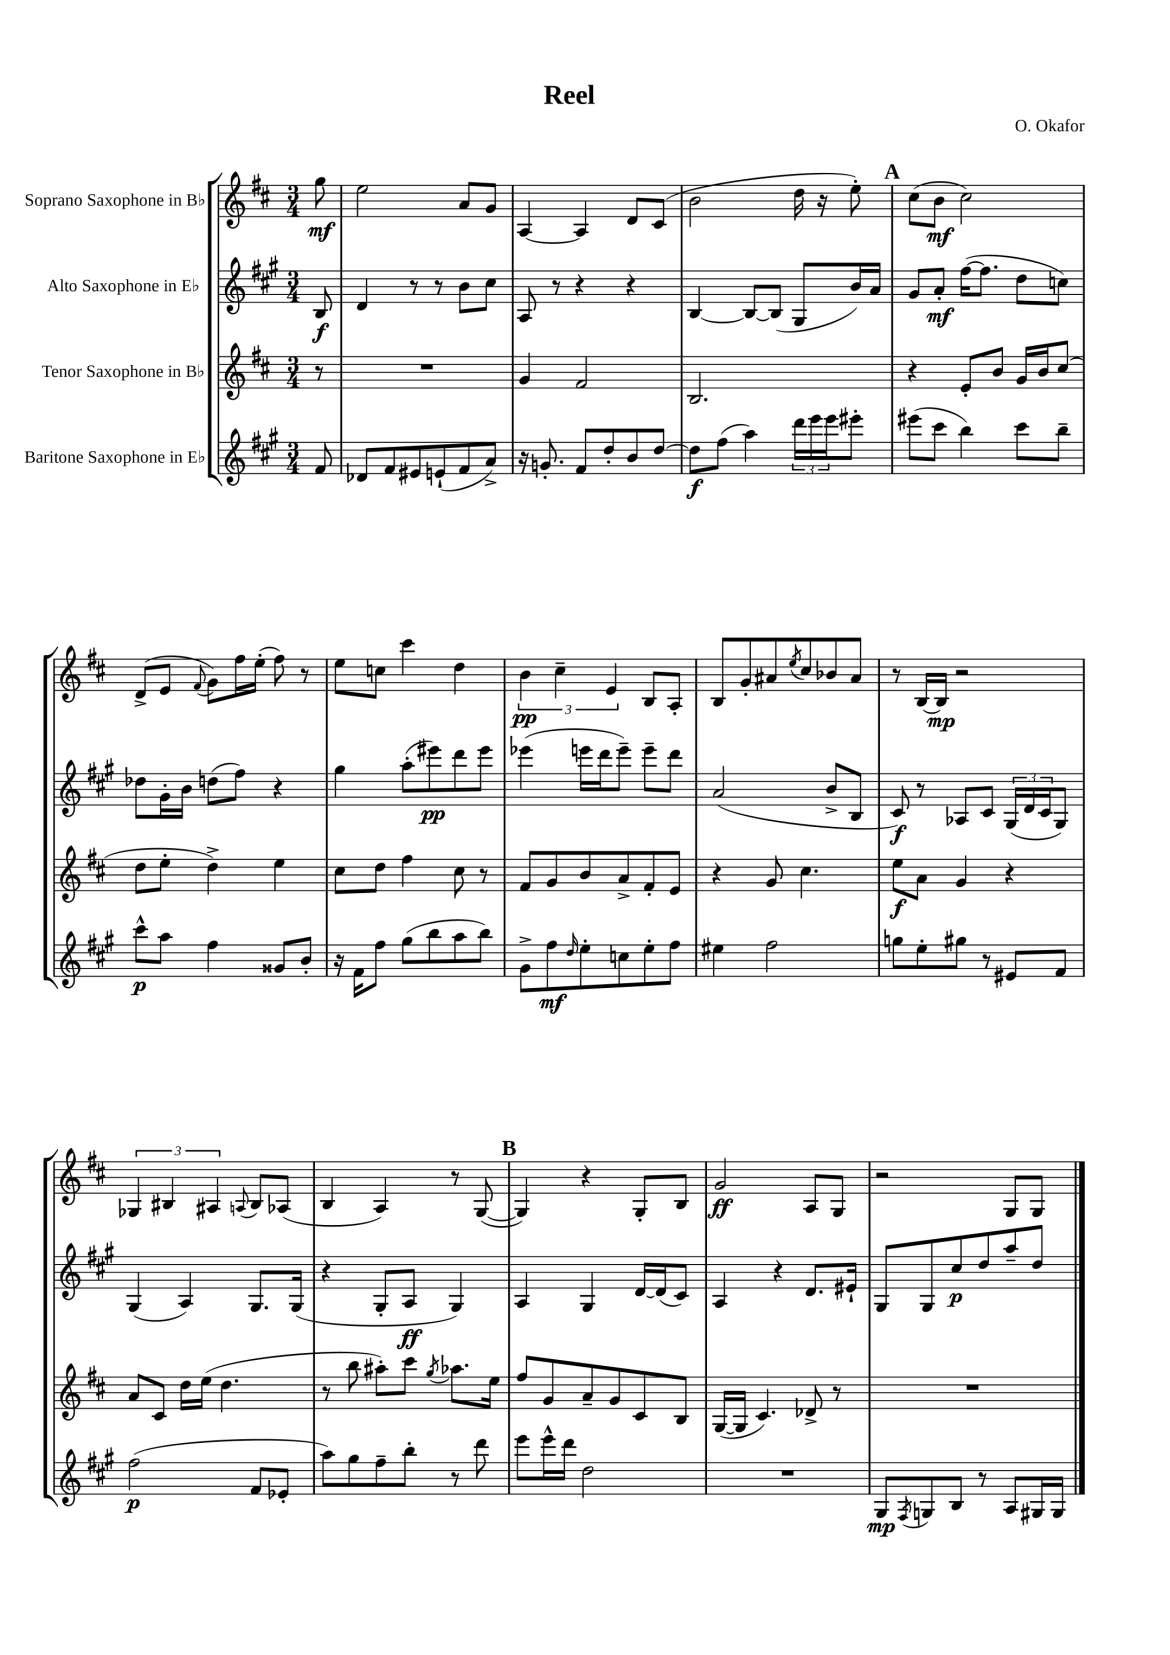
\header { title = "Reel" composer = "O. Okafor" }
<<
\new StaffGroup <<
\new Staff = "s0" \with { instrumentName = "Soprano Saxophone in Bb" } {
    \clef treble \key d \major \numericTimeSignature \time 3/4 \partial 8
    g''8\mf |
    e''2 a'8 g'8 |
    a4~ a4 d'8 cis'8( |
    b'2 d''16 r16 e''8-.) |
    \mark \markup { \bold "A" } cis''8( b'8\mf cis''2) |
    d'8->( e'8 \appoggiatura { fis'8 } g'8) fis''16 e''16-.( fis''8) r8 |
    e''8 c''8 cis'''4 d''4 |
    \tuplet 3/2 { b'4\pp cis''4-- e'4 } b8 a8-. |
    b8 g'8-. ais'8 \acciaccatura { e''8 } cis''8 bes'8 ais'8 |
    r8 b16~ b16\mp r2 |
    \tuplet 3/2 { ges4 bis4 ais4 } \appoggiatura { a8 } bis8 aes8( |
    b4 a4) r8 g8~( |
    \mark \markup { \bold "B" } g4) r4 g8-. b8 |
    g'2\ff a8 g8 |
    r2 g8 g8 \bar "|." |
}
\new Staff = "s1" \with { instrumentName = "Alto Saxophone in Eb" } {
    \clef treble \key a \major \numericTimeSignature \time 3/4 \partial 8
    b8\f |
    d'4 r8 r8 b'8 cis''8 |
    a8 r8 r4 r4 |
    b4~ b8~ b8( gis8 b'16) a'16 |
    \mark \markup { \bold "A" } gis'8 a'8-.\mf fis''16~( fis''8. d''8 c''8) |
    des''8 gis'16-. b'16 d''8( fis''8) r4 |
    gis''4 a''8-.( eis'''8\pp) d'''8 eis'''8 |
    ees'''4( e'''16 d'''16 e'''8--) e'''8-- d'''8 |
    a'2( b'8-> b8 |
    cis'8\f) r8 aes8 cis'8 \tuplet 3/2 { gis16( d'16 cis'16 } gis8) |
    gis4( a4) gis8. gis16( |
    r4 gis8-. a8\ff gis4) |
    \mark \markup { \bold "B" } a4 gis4 d'16~ d'16( cis'8) |
    a4 r4 d'8. eis'16-! |
    gis8 gis8 cis''8\p d''8 a''8-- d''8 \bar "|." |
}
\new Staff = "s2" \with { instrumentName = "Tenor Saxophone in Bb" } {
    \clef treble \key d \major \numericTimeSignature \time 3/4 \partial 8
    r8 |
    R2. |
    g'4 fis'2 |
    b2. |
    \mark \markup { \bold "A" } r4 e'8-. b'8 g'16 b'16 cis''8( |
    d''8 e''8-. d''4->) e''4 |
    cis''8 d''8 fis''4 cis''8 r8 |
    fis'8 g'8 b'8 a'8-> fis'8-. e'8 |
    r4 g'8 cis''4. |
    e''8\f a'8 g'4 r4 |
    a'8 cis'8 d''16 e''16( d''4. |
    r8 b''8 ais''8-.) cis'''8 \acciaccatura { g''8 } aes''8. e''16 |
    \mark \markup { \bold "B" } fis''8 g'8 a'8-- g'8 cis'8 b8 |
    g16~( g16 cis'4.) des'8-> r8 |
    R2. \bar "|." |
}
\new Staff = "s3" \with { instrumentName = "Baritone Saxophone in Eb" } {
    \clef treble \key a \major \numericTimeSignature \time 3/4 \partial 8
    fis'8 |
    des'8 fis'8 eis'8 e'8-!( fis'8 a'8->) |
    r16 g'8.-. fis'8 d''8-. b'8 d''8~ |
    d''8\f fis''8( a''4) \tuplet 3/2 { d'''16 e'''16 e'''16 } eis'''8-. |
    \mark \markup { \bold "A" } eis'''8( cis'''8 b''4) cis'''8 b''8-- |
    cis'''8-^\p a''8 fis''4 gisis'8 b'8-. |
    r16 fis'16 fis''8 gis''8( b''8 a''8 b''8) |
    gis'8-> fis''8\mf \grace { d''16 } e''8-. c''8 e''8-. fis''8 |
    eis''4 fis''2 |
    g''8 e''8-. gis''8 r8 eis'8 fis'8 |
    fis''2\p( fis'8 ees'8-. |
    a''8) gis''8 fis''8-- b''8-. r8 d'''8 |
    \mark \markup { \bold "B" } e'''8 e'''16-^ d'''16 d''2 |
    R2. |
    gis8\mp \acciaccatura { fis8 } g8 b8 r8 a8 gis16 gis16 \bar "|." |
}
>>
>>
\layout { \context { \Score \remove "Bar_number_engraver" } }
